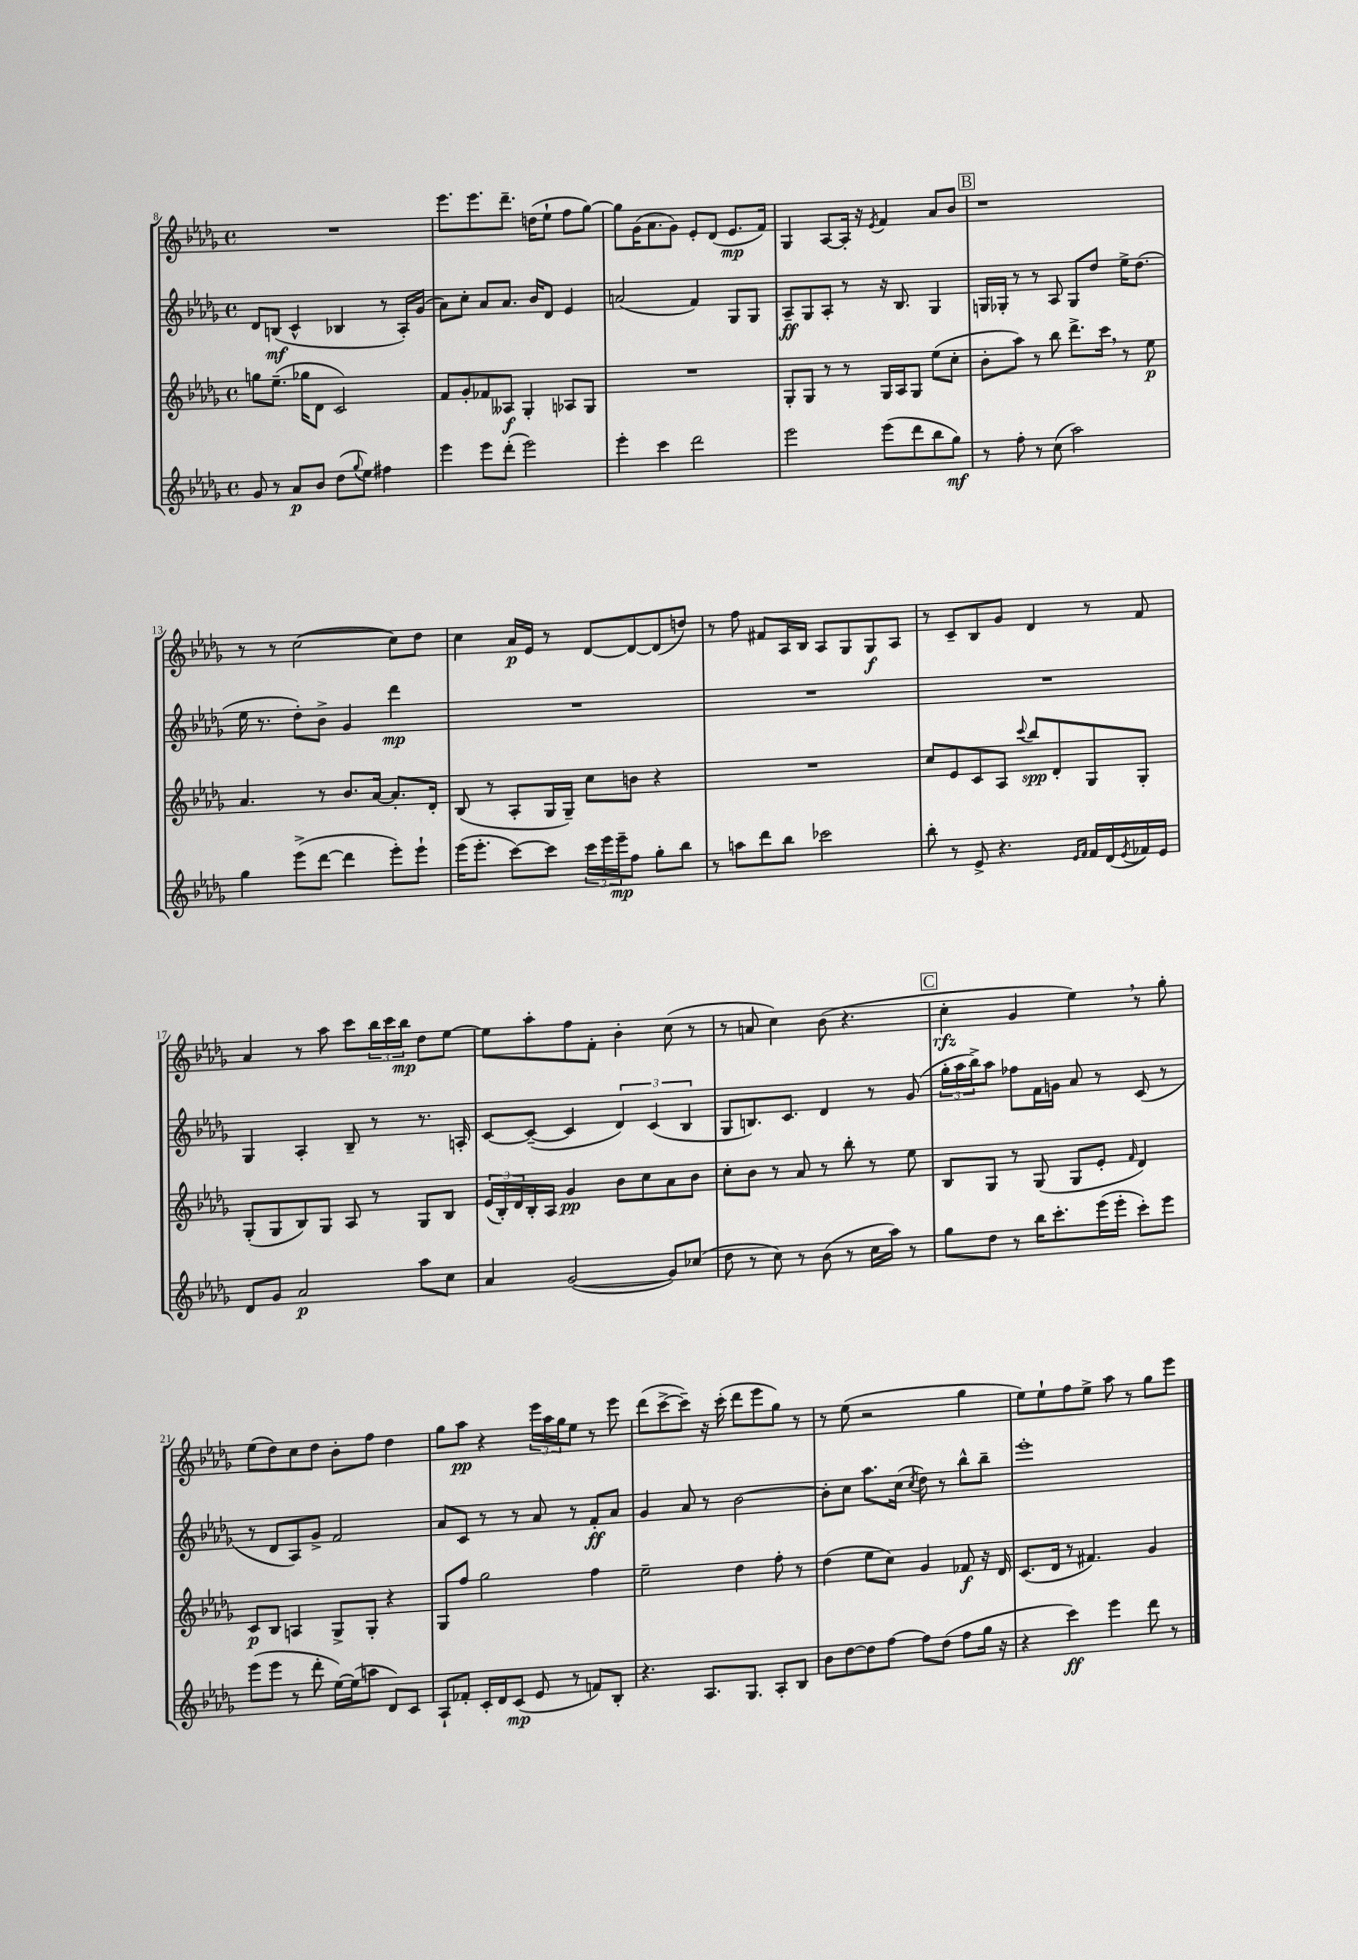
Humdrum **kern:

**kern	**dynam	**kern	**dynam	**kern	**dynam	**kern	**dynam
*part4	*part4	*part3	*part3	*part2	*part2	*part1	*part1
*staff4	*staff4	*staff3	*staff3	*staff2	*staff2	*staff1	*staff1
*clefG2	*	*clefG2	*	*clefG2	*	*clefG2	*
*k[b-e-a-d-g-]	*	*k[b-e-a-d-g-]	*	*k[b-e-a-d-g-]	*	*k[b-e-a-d-g-]	*
*M4/4	*	*M4/4	*	*M4/4	*	*M4/4	*
*met(c)	*	*met(c)	*	*met(c)	*	*met(c)	*
=8	=8	=8	=8	=8	=8	=8	=8
8g-/	.	8ggn\L	.	8d-/L	.	1r	.
8r	.	(8.ee-~\J	.	(8Bn/J	mf	.	.
8a-/L	p	.	.	4c^^/	.	.	.
.	.	16gg-X\KL	.	.	.	.	.
8b-/J	.	8d-\J	.	.	.	.	.
(8dd-\L	.	2c/)	.	4B-X/	.	.	.
8qqgg-/	.	.	.	.	.	.	.
8ee-\J)	.	.	.	.	.	.	.
4ff#X\	.	.	.	8r	.	.	.
.	.	.	.	16A-'/LL)	.	.	.
.	.	.	.	(16g-/JJ	.	.	.
=9	=9	=9	=9	=9	=9	=9	=9
4eee-\	.	8f/L	.	8a-\L)	.	8.eee-\L	.
.	.	8g-'/	.	8cc'\J	.	.	.
.	.	.	.	.	.	8.eee-\	.
8eee-\L	.	8f-X/	.	8a-/L	.	.	.
(8ddd-'\J	.	8A--X/J	f	8.a-/J	.	8.ddd-~\J	.
2eee-\)	.	4G-'/	.	.	.	.	.
.	.	.	.	16b-/KL	.	(16ddn\KL	.
.	.	.	.	8d-/J	.	8ee-`\J	.
.	.	8A-X/L	.	4e-/	.	8ff\L	.
.	.	8G-/J	.	.	.	[8gg-\J)	.
=10	=10	=10	=10	=10	=10	=10	=10
4eee-'\	.	1r	.	(2an/	.	8gg-\L]	.
.	.	.	.	.	.	(16g-\K	.
.	.	.	.	.	.	8.a-\	.
4ccc\	.	.	.	.	.	.	.
.	.	.	.	.	.	8g-\J)	.
2ddd-\	.	.	.	4f/)	.	8e-'/L	.
.	.	.	.	.	.	(8d-/J	.
.	.	.	.	8G-/L	.	8.e-/L	mp
.	.	.	.	8G-/J	.	.	.
.	.	.	.	.	.	16f/Jk)	.
=11	=11	=11	=11	=11	=11	=11	=11
2eee-\	.	8G-'/L	.	8A-~/L	ff	4G-/	.
.	.	8G-/J	.	8G-/	.	.	.
.	.	8r	.	8A-'/J	.	[8A-/L	.
.	.	8r	.	8r	.	16A-'/Jk]	.
.	.	.	.	.	.	16r	.
.	.	.	.	.	.	8qe-/	.
(8eee-\L	.	16G-/LL	.	16r	.	4f/	.
.	.	16A-/J	.	8.B-/	.	.	.
8ddd-\	.	8G-/J	.	.	.	.	.
8bb-\	.	(8ee-\L	.	4G-/	.	8a-/L	.
8gg-\J)	mf	8cc'\J	.	.	.	8b-/J	.
!!LO:REH:place=s1:t=B
=12	=12	=12	=12	=12	=12	=12	=12
8r	.	8b-'\L	.	16Gn/LL	.	1r	.
.	.	.	.	16G-X'/JJ	.	.	.
8ff'\	.	8aa-\J)	.	8r	.	.	.
8r	.	8r	.	8r	.	.	.
(8cc\	.	8bb-\	.	8A-/	.	.	.
2aa-\)	.	8.ddd-^\L	.	8G-/L	.	.	.
.	.	.	.	8dd-/J	.	.	.
.	.	16ccc,\Jk	.	.	.	.	.
.	.	8r	.	16ee-^\KL	.	.	.
.	.	.	.	(8.dd-\J	.	.	.
.	.	8ee-\	p	.	.	.	.
!!LO:LB:g=z
=13	=13	=13	=13	=13	=13	=13	=13
4gg-\	.	4.a-/	.	16ee-\	.	8r	.
.	.	.	.	8.r	.	.	.
.	.	.	.	.	.	8r	.
(8eee-^\L	.	.	.	8dd-'\L)	.	([2cc\	.
[8ddd-\J	.	8r	.	8b-^\J	.	.	.
4ddd-\]	.	8.b-/L	.	4g-/	.	.	.
.	.	[16a-/Jk	.	.	.	.	.
8eee-'\L)	.	8.a-'/L]	.	4ddd-\	mp	8cc\L])	.
8eee-`\J	.	.	.	.	.	8dd-\J	.
.	.	16d-'/Jk	.	.	.	.	.
=14	=14	=14	=14	=14	=14	=14	=14
(16eee-\KL	.	(8B-/	.	1r	.	4cc\	.
8.eee-'\J	.	.	.	.	.	.	.
.	.	8r	.	.	.	.	.
[8ccc\L)	.	8A-'/L	.	.	.	16a-/LL	p
.	.	.	.	.	.	16e-/JJ	.
8ccc\J]	.	16G-/L	.	.	.	8r	.
.	.	16G-~/JJ)	.	.	.	.	.
24ccc\LL	.	8cc\L	.	.	.	[8d-/L	.
24eee-\	.	.	.	.	.	.	.
24eee-~\J	mp	.	.	.	.	.	.
8ff\J	.	8bn\J	.	.	.	8d-/_	.
8gg-'\L	.	4r	.	.	.	(8d-/]	.
8bb-\J	.	.	.	.	.	8ddn/J)	.
=15	=15	=15	=15	=15	=15	=15	=15
8r	.	1r	.	1r	.	8r	.
8aan\L	.	.	.	.	.	8ff\	.
8ddd-\	.	.	.	.	.	8f#X/L	.
8bb-\J	.	.	.	.	.	16A-/L	.
.	.	.	.	.	.	16B-/JJ	.
2ccc-X\	.	.	.	.	.	8A-/L	.
.	.	.	.	.	.	8G-/	.
.	.	.	.	.	.	8G-/	f
.	.	.	.	.	.	8A-/J	.
=16	=16	=16	=16	=16	=16	=16	=16
8bb-'\	.	8cc/L	.	1r	.	8r	.
8r	.	8e-/	.	.	.	8c~/L	.
8e-^/	.	8c/	.	.	.	8B-/	.
4.r	.	8A-/J	.	.	.	8g-/J	.
.	.	8qqccc/	.	.	.	.	.
.	.	8bb-/L	spp	.	.	4d-/	.
.	.	8d-'/	.	.	.	.	.
16qqe-/LL	.	.	.	.	.	.	.
16qqf/JJ	.	.	.	.	.	.	.
16f/LL	.	8G-/	.	.	.	8r	.
(16d-/	.	.	.	.	.	.	.
8qe-/	.	.	.	.	.	.	.
16f-X/)	.	8G-'/J	.	.	.	8f/	.
16e-/JJ	.	.	.	.	.	.	.
!!LO:LB:g=z
=17	=17	=17	=17	=17	=17	=17	=17
8d-/L	.	(8G-'/L	.	4G-/	.	4a-/	.
8g-/J	.	8G-/	.	.	.	.	.
2a-/	p	8B-/)	.	4A-'/	.	8r	.
.	.	8G-/J	.	.	.	8aa-\	.
.	.	8A-/	.	8B-~/	.	8ccc\L	.
.	.	8r	.	8r	.	24bb-\L	.
.	.	.	.	.	.	24ccc\	.
.	.	.	.	.	.	24bb-\JJ	mp
8aa-\L	.	8G-/L	.	8.r	.	8dd-\L	.
8cc\J	.	8B-/J	.	.	.	[8ee-\J	.
.	.	.	.	16An'/	.	.	.
=18	=18	=18	=18	=18	=18	=18	=18
4a-/	.	(24e-/LL	.	[8c/L	.	8ee-\L]	.
.	.	24B-'/)	.	.	.	.	.
.	.	24d-/	.	.	.	.	.
.	.	16B-'/	.	(8c~/J_	.	8aa-'\	.
.	.	16A-/JJ	.	.	.	.	.
([2g-/	.	4g-/	pp	4c/]	.	8ff\	.
.	.	.	.	.	.	8f'\J	.
.	.	8b-\L	.	6d-/)	.	4b-'\	.
.	.	8cc\	.	.	.	.	.
.	.	.	.	(6c/	.	.	.
8g-/L])	.	8a-\	.	.	.	(8cc\	.
.	.	.	.	6B-/	.	.	.
(8cc-X/J	.	8b-\J	.	.	.	8r	.
=19	=19	=19	=19	=19	=19	=19	=19
8dd-\	.	8cc'\L	.	8G-/L	.	8r	.
8r	.	8b-\J	.	8.Bn/)	.	8an/	.
8cc\)	.	8r	.	.	.	4cc\)	.
.	.	.	.	8.c/J	.	.	.
8r	.	8a-/	.	.	.	.	.
(8b-\	.	8r	.	4d-/	.	(8b-\	.
8r	.	8bb-'\	.	.	.	4.r	.
16cc\LL	.	8r	.	8r	.	.	.
16aa-\JJ)	.	.	.	.	.	.	.
8r	.	8ee-\	.	(8g-/	.	.	.
!!LO:REH:place=s1:t=C
=20	=20	=20	=20	=20	=20	=20	=20
8gg-\L	.	8B-/L	.	24gg-'\LL	.	4cc'\	rfz
.	.	.	.	24aa-\	.	.	.
.	.	.	.	24bb-^\J)	.	.	.
8dd-\J	.	8G-/J	.	8aa-\J	.	.	.
8r	.	8r	.	8ff-X\L	.	4g-/	.
16bb-\KL	.	(8G-/	.	16f\L	.	.	.
8.ccc'\	.	.	.	16gn\JJ	.	.	.
.	.	8G-/L	.	8a-/	.	4ee-,\)	.
(16eee-\L	.	8e-'/J	.	8r	.	.	.
16eee-'\JJ	.	.	.	.	.	.	.
.	.	16qqf/	.	.	.	.	.
8ccc'\L)	.	4d-/)	.	(8c/	.	8r	.
8eee-\J	.	.	.	8r	.	8gg-'\	.
!!LO:LB:g=z
=21	=21	=21	=21	=21	=21	=21	=21
(8eee-\L	.	8c/L	p	8r	.	(8ee-\L	.
8eee-\J	.	8B-/J	.	8d-/L	.	8dd-\)	.
8r	.	4An/	.	8A-/)	.	8cc\	.
8ddd-'\	.	.	.	8g-^/J	.	8dd-\J	.
[16ee-\LL)	.	8G-^/L	.	2f/	.	8b-'\L	.
(16ee-\J]	.	.	.	.	.	.	.
8aan\J	.	8G-'/J	.	.	.	8ff\J	.
8d-/L)	.	4r	.	.	.	4dd-\	.
8c/J	.	.	.	.	.	.	.
=22	=22	=22	=22	=22	=22	=22	=22
8A-`/L	.	8G-/L	.	8a-/L	.	8gg-\L	.
8f-X'/J	.	8ff/J	.	8c/J	.	8aa-\J	pp
16c'/LL	.	2gg-\	.	8r	.	4r	.
16d-/J	.	.	.	.	.	.	.
(8c/J	mp	.	.	8r	.	.	.
8e-/	.	.	.	8a-/	.	24eee-\LL	.
.	.	.	.	.	.	24aa-\	.
.	.	.	.	.	.	24gg-\J	.
8r	.	.	.	8r	.	8ee-\J	.
8fn/L)	.	4ff\	.	8f'/L	ff	8r	.
8B-'/J	.	.	.	8a-/J	.	8eee-\	.
=23	=23	=23	=23	=23	=23	=23	=23
4.r	.	2ee-~\	.	4g-/	.	(8ddd-\L	.
.	.	.	.	.	.	[8ccc^\	.
.	.	.	.	8a-/	.	8ccc~\J])	.
8.A-/L	.	.	.	8r	.	16r	.
.	.	.	.	.	.	(16ccc'\	.
.	.	4dd-\	.	[2b-\	.	8ddd-\L	.
8.G-/J	.	.	.	.	.	.	.
.	.	.	.	.	.	8eee-\	.
8A-'/L	.	8ff'\	.	.	.	8gg-\J)	.
8B-/J	.	8r	.	.	.	8r	.
=24	=24	=24	=24	=24	=24	=24	=24
8b-\L	.	(4dd-\	.	8b-'\L]	.	8r	.
[8dd-\	.	.	.	8cc\J	.	(8ee-\	.
8dd-\]	.	8ee-\L	.	8.aa-\L	.	2r	.
[8ff\J	.	8cc\J)	.	.	.	.	.
.	.	.	.	(16cc\Jk	.	.	.
.	.	.	.	8qcc/	.	.	.
8ff\L]	.	4g-/	.	8dd-\)	.	.	.
(8dd-\J	.	.	.	8r	.	.	.
8ff\L	.	8f-X/	f	8bb-^^\L	.	4gg-\	.
16gg-\Jk	.	16r	.	8bb-~\J	.	.	.
16r	.	16d-/	.	.	.	.	.
=25	=25	=25	=25	=25	=25	=25	=25
4r	.	(8.c/L	.	1eee-'	.	8ee-\L)	.
.	.	.	.	.	.	8ee-`\	.
.	.	16d-/Jk	.	.	.	.	.
4ccc\)	ff	8r	.	.	.	8ff\	.
.	.	4.f#X/)	.	.	.	8ee-^\J	.
4eee-\	.	.	.	.	.	8aa-\	.
.	.	.	.	.	.	8r	.
8ddd-\	.	4g-/	.	.	.	8gg-\L	.
8r	.	.	.	.	.	8eee-\J	.
==	==	==	==	==	==	==	==
*-	*-	*-	*-	*-	*-	*-	*-
